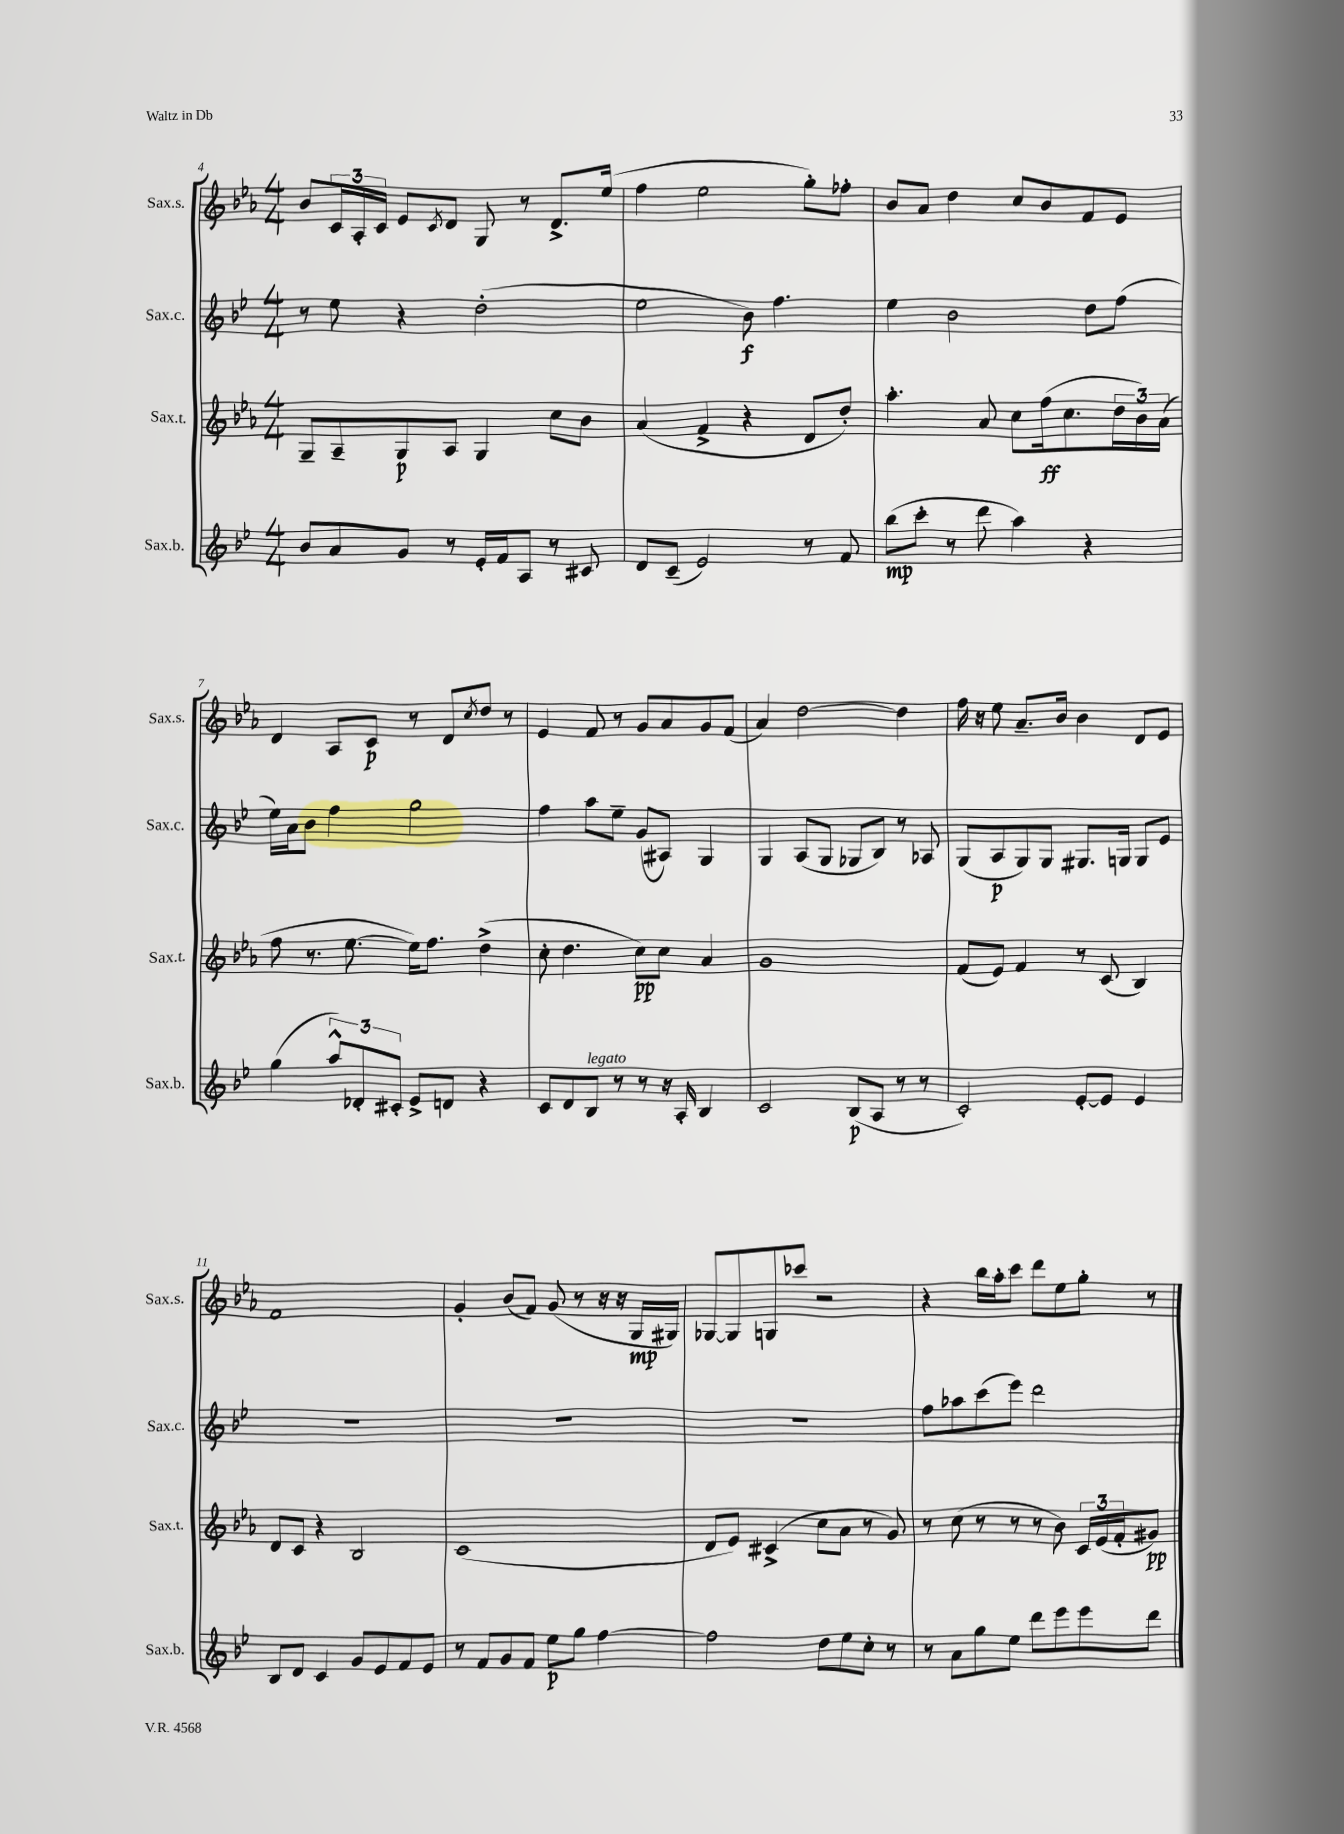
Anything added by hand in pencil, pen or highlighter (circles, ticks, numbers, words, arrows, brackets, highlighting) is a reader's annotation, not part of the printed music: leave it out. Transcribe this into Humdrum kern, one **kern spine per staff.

**kern	**dynam	**kern	**dynam	**kern	**dynam	**kern	**dynam
*part4	*part4	*part3	*part3	*part2	*part2	*part1	*part1
*staff4	*staff4	*staff3	*staff3	*staff2	*staff2	*staff1	*staff1
*I"Sax.b.	*	*I"Sax.t.	*	*I"Sax.c.	*	*I"Sax.s.	*
*I'Sax.b.	*	*I'Sax.t.	*	*I'Sax.c.	*	*I'Sax.s.	*
*clefG2	*	*clefG2	*	*clefG2	*	*clefG2	*
*k[b-e-]	*	*k[b-e-a-]	*	*k[b-e-]	*	*k[b-e-a-]	*
*M4/4	*	*M4/4	*	*M4/4	*	*M4/4	*
=4	=4	=4	=4	=4	=4	=4	=4
8b-/L	.	8G~/L	.	8r	.	8b-/L	.
8a/	.	8A-~/	.	8ee-\	.	24c/L	.
.	.	.	.	.	.	24A-'/	.
.	.	.	.	.	.	24c/JJ	.
8g/J	.	8G/	p	4r	.	8e-/L	.
.	.	.	.	.	.	8qc/	.
8r	.	8A-/J	.	.	.	8d/J	.
16e-'/LL	.	4G/	.	(2dd'\	.	8G/	.
16f/J	.	.	.	.	.	.	.
8A/J	.	.	.	.	.	8r	.
8r	.	8cc\L	.	.	.	8.d^/L	.
8c#X/	.	8b-\J	.	.	.	.	.
.	.	.	.	.	.	(16ee-/Jk	.
=5	=5	=5	=5	=5	=5	=5	=5
8d/L	.	(4a-/	.	2ee-\	.	4ff\	.
(8c~/J	.	.	.	.	.	.	.
2e-/)	.	4f^/	.	.	.	2ee-\	.
.	.	4r	.	8b-\)	f	.	.
.	.	.	.	4.ff\	.	.	.
8r	.	8d/L	.	.	.	8gg'\L)	.
8f/	.	8dd'/J)	.	.	.	8ff-X'\J	.
=6	=6	=6	=6	=6	=6	=6	=6
(8bb-\L	mp	4.aa-'\	.	4ee-\	.	8b-/L	.
8ccc'\J	.	.	.	.	.	8a-/J	.
8r	.	.	.	2b-\	.	4dd\	.
8ddd\	.	8a-/	.	.	.	.	.
4aa\)	.	8cc\L	.	.	.	8cc/L	.
.	.	(16ff\k	ff	.	.	8b-/	.
.	.	8.cc\	.	.	.	.	.
4r	.	.	.	8dd\L	.	8f/	.
.	.	24dd\L	.	(8ff\J	.	8e-/J	.
.	.	24b-\)	.	.	.	.	.
.	.	(24a-\JJ	.	.	.	.	.
!!LO:LB:g=z
=7	=7	=7	=7	=7	=7	=7	=7
(4gg\	.	8ff\	.	16ee-\LL)	.	4d/	.
.	.	.	.	16a\J	.	.	.
.	.	8.r	.	8b-\J	.	.	.
12aa^^/L)	.	.	.	4ff\	.	8A-/L	.
.	.	[8.ee-\	.	.	.	.	.
12d-X'/	.	.	.	.	.	.	.
.	.	.	.	.	.	8c/J	p
12c#X'/J	.	.	.	.	.	.	.
8e-^/L	.	16ee-\KL])	.	2gg\	.	8r	.
.	.	8.ff\J	.	.	.	.	.
8dn/J	.	.	.	.	.	8d/L	.
.	.	.	.	.	.	8qcc/	.
4r	.	(4dd^\	.	.	.	8dd/J	.
.	.	.	.	.	.	8r	.
=8	=8	=8	=8	=8	=8	=8	=8
8c/L	.	8cc'\	.	4ff\	.	4e-/	.
8d/	.	4.dd\	.	.	.	.	.
!LO:TX:a:i:t=legato	!	!	!	!	!	!	!
8B-/J	.	.	.	8aa\L	.	8f/	.
8r	.	.	.	8ee-~\J	.	8r	.
8r	.	8cc\L)	pp	(8g/L	.	8g/L	.
16r	.	8cc\J	.	8A#X/J)	.	8a-/	.
16A'/	.	.	.	.	.	.	.
4B-/	.	4a-/	.	4G/	.	8g/	.
.	.	.	.	.	.	(8f/J	.
=9	=9	=9	=9	=9	=9	=9	=9
2c/	.	1g	.	4G/	.	4a-/)	.
.	.	.	.	(8A/L	.	[2dd\	.
.	.	.	.	8G/J	.	.	.
(8B-/L	p	.	.	8G-X/L	.	.	.
8A/J	.	.	.	8B-/J)	.	.	.
8r	.	.	.	8r	.	4dd\]	.
8r	.	.	.	8A-X/	.	.	.
=10	=10	=10	=10	=10	=10	=10	=10
2c'/)	.	(8f/L	.	(8G/L	.	16ff\	.
.	.	.	.	.	.	16r	.
.	.	8e-/J)	.	8A/	p	8ee-\	.
.	.	4f/	.	8G/)	.	8.a-~/L	.
.	.	.	.	8G/J	.	.	.
.	.	.	.	.	.	16b-/Jk	.
[8e-'/L	.	8r	.	8.G#X/L	.	4b-\	.
8e-/J]	.	(8c/	.	.	.	.	.
.	.	.	.	16Gn/Jk	.	.	.
4e-/	.	4B-/)	.	8G/L	.	8d/L	.
.	.	.	.	8e-/J	.	8e-/J	.
!!LO:LB:g=z
=11	=11	=11	=11	=11	=11	=11	=11
8B-/L	.	8d/L	.	1r	.	1f	.
8d/J	.	8c/J	.	.	.	.	.
4c/	.	4r	.	.	.	.	.
8g/L	.	2B-/	.	.	.	.	.
8e-/	.	.	.	.	.	.	.
8f/	.	.	.	.	.	.	.
8e-/J	.	.	.	.	.	.	.
=12	=12	=12	=12	=12	=12	=12	=12
8r	.	(1c	.	1r	.	4g'/	.
8f/L	.	.	.	.	.	.	.
8g/	.	.	.	.	.	(8b-/L	.
8f/J	.	.	.	.	.	8f/J)	.
8ee-\L	p	.	.	.	.	(8g/	.
8gg\J	.	.	.	.	.	8r	.
[4ff\	.	.	.	.	.	16r	.
.	.	.	.	.	.	16r	.
.	.	.	.	.	.	16G/LL	mp
.	.	.	.	.	.	16G#X/JJ)	.
=13	=13	=13	=13	=13	=13	=13	=13
2ff\]	.	8d/L	.	1r	.	[8G-X/L	.
.	.	8e-/J)	.	.	.	8G-/]	.
.	.	(4c#X^/	.	.	.	8Gn/	.
.	.	.	.	.	.	8ccc-X/J	.
8dd\L	.	8cc\L	.	.	.	2r	.
8ee-\	.	8a-\J	.	.	.	.	.
8cc'\J	.	8r	.	.	.	.	.
8r	.	8g/)	.	.	.	.	.
=14	=14	=14	=14	=14	=14	=14	=14
8r	.	8r	.	8ff\L	.	4r	.
8a\L	.	(8cc\	.	8aa-X\	.	.	.
8gg\	.	8r	.	(8ccc\	.	16bb-\LL	.
.	.	.	.	.	.	16aa-'\J	.
8ee-\J	.	8r	.	8eee-\J)	.	8ccc\J	.
8ddd\L	.	8r	.	2ddd\	.	8ddd\L	.
8eee-\	.	8b-\)	.	.	.	8ee-\	.
8eee-\	.	24c/LL	.	.	.	8gg'\J	.
.	.	(24e-/	.	.	.	.	.
.	.	24f'/J	.	.	.	.	.
8ddd\J	.	8g#X/J)	pp	.	.	8r	.
==	==	==	==	==	==	==	==
*-	*-	*-	*-	*-	*-	*-	*-
